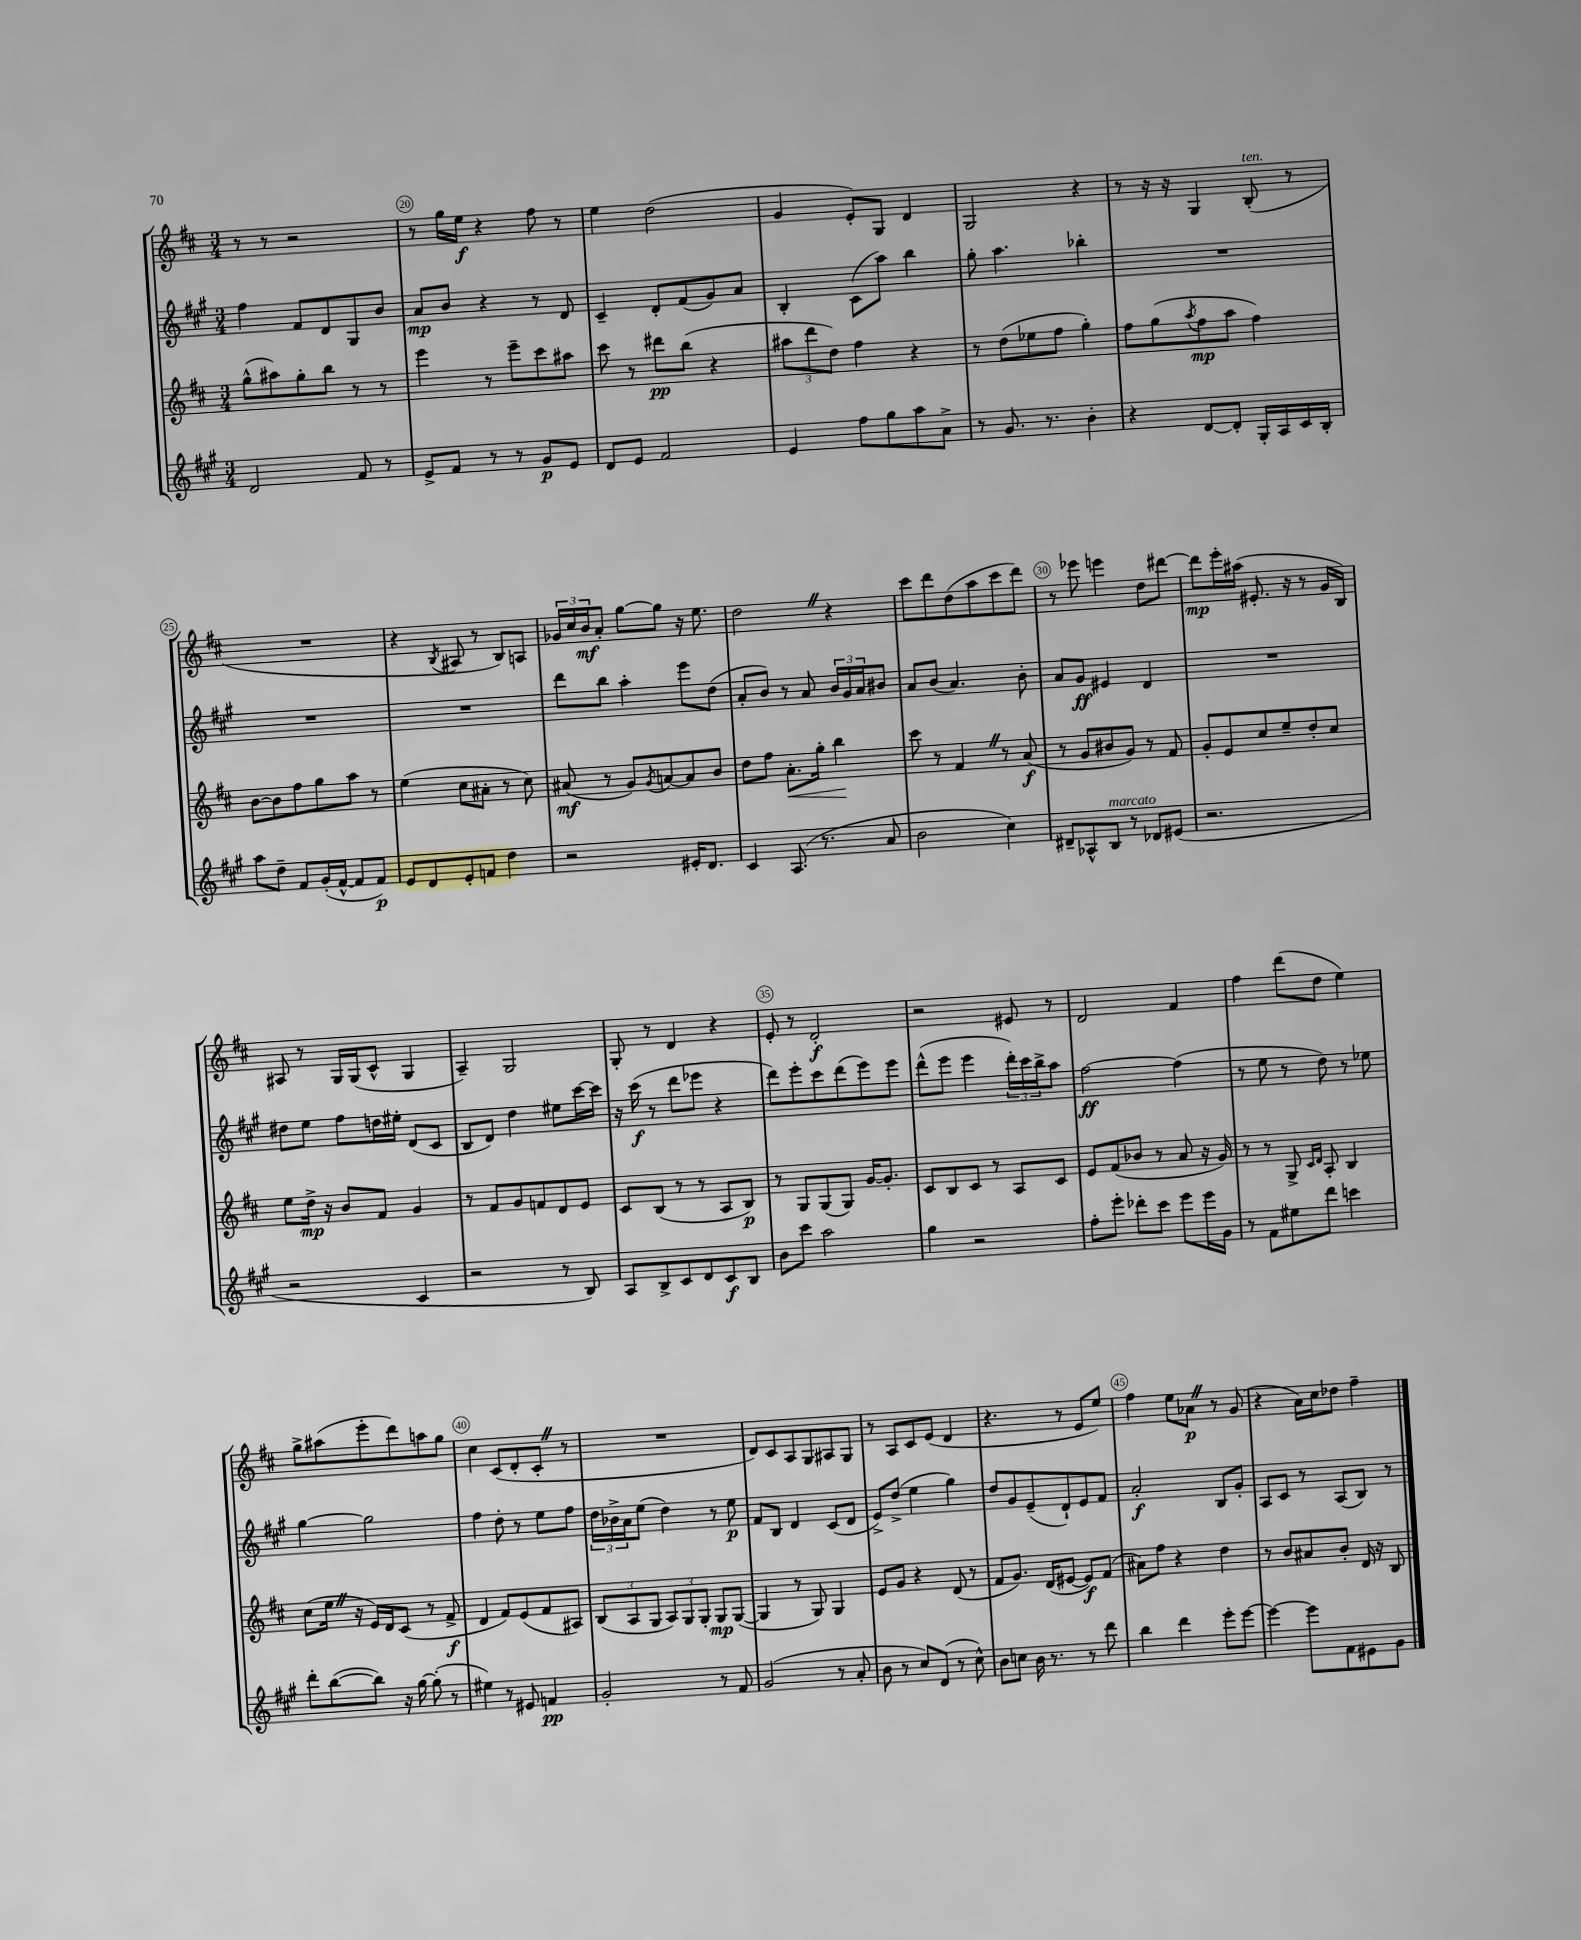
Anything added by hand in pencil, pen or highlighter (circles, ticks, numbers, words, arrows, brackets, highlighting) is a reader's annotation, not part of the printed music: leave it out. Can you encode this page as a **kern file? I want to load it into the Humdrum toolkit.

**kern	**kern	**kern	**kern
*staff4	*staff3	*staff2	*staff1
*clefG2	*clefG2	*clefG2	*clefG2
*k[f#c#g#]	*k[f#c#]	*k[f#c#g#]	*k[f#c#]
*M3/4	*M3/4	*M3/4	*M3/4
2d	(8gg^^	4ff#	8r
.	8aa#)	.	8r
.	8gg'	8f#	2r
.	8bb	8d	.
8f#	8r	8G#	.
8r	8r	8b	.
=	=	=	=
8e^	4eee	8a	8r
8f#	.	8b	16gg
.	.	.	16ee
8r	8r	4r	4r
8r	8eee~	.	.
8g#	8ccc#	8r	8ff#
8e	8aa#	8d	8r
=	=	=	=
8d	8ccc#	4c#~	4ee
8e	8r	.	.
2f#	8ddd#	8d'	(2dd
.	(8bb	(8f#	.
.	4r	8g#)	.
.	.	8a	.
=	=	=	=
4e	12aa#	4B'	4g
.	12ddd	.	.
.	12dd)	.	.
8ff#	4ff#	(8c#	8e')
8gg#	.	8aa)	8G
8aa	4r	4bb	4d
8a^	.	.	.
=	=	=	=
8r	8r	8gg#'	2G
8.g#	(8dd	4.aa	.
.	8ee-	.	.
8.r	.	.	.
.	8ff#	.	.
4b'	4gg')	4bb-'	4r
=	=	=	=
4r	8ff#	2.r	8r
.	(8gg	.	16r
.	.	.	16r
.	8qaa	.	.
[8d	8ff#	.	4G
8d']	8aa	.	.
16G#'	4ff#)	.	(8B'
16A	.	.	.
16c#	.	.	8r
16B'	.	.	.
=	=	=	=
8aa	[8b	2.r	2.r
8dd~	8b]	.	.
8f#	8ff#	.	.
(16g#'	8gg	.	.
[16f#^^	.	.	.
8f#]	8aa	.	.
8f#)	8r	.	.
=	=	=	=
8e	(4ee	2.r	4r
8d	.	.	.
.	.	.	8qB
8e'	8cc#	.	8A#
8f	8a#'	.	8r
4dd	8r	.	8B)
.	8cc#)	.	8A
=	=	=	=
2r	(8a#	8ddd	24g-
.	.	.	24cc#
.	.	.	24b
.	8r	8bb	8a'
.	8g)	4aa'	[8gg
.	8qg	.	.
.	[8a	.	8gg]
16e#'	8a]	8eee	16r
8.d	.	.	8.ee
.	8b	(8dd	.
=	=	=	=
4c#	8dd	8a'	2dd
.	8ff#	8b)	.
(8.A	8.a'	8r	.
.	.	8a	.
8.r	16gg'	.	.
.	4bb	24b	4r
.	.	24g#	.
.	.	24a	.
8a	.	8b#	.
=	=	=	=
2b	8ccc#	8a	8ccc#
.	8r	(8b	8ddd
.	4f#	4.a)	(8dd
.	.	.	8aa
4cc#)	8r	.	8ccc#
.	(8a	8b'	8ddd)
=	=	=	=
8d#~	8r	8a	8r
8A-^^	8g	8g#	8eee-
8B	8b#	4e#	4eee
8r	8g)	.	.
8d-	8r	4d	8dd
(8e#	8f#	.	[8ddd#
=	=	=	=
2.r	8g'	2.r	8ddd#]
.	8e	.	16eee'
.	.	.	(16aa#
.	8cc#	.	8.e#'
.	8ee~	.	.
.	.	.	16r
.	8dd'	.	8r
.	8cc#	.	16g
.	.	.	16B)
=	=	=	=
2r	8ee	8dd#	8A#
.	16dd^	8ee	8r
.	16r	.	.
.	8b	8ff#	16G
.	.	.	(16G
.	8f#	16dd	8c#^^
.	.	16ee#'	.
4c#	4g	(8d	4G
.	.	8c#	.
=	=	=	=
2r	8r	8B	4A~)
.	8f#	8d)	.
.	8g	4dd	2G
.	8f	.	.
8r	8d	8ee#	.
8B)	8e	[16ccc#	.
.	.	16ccc#]	.
=	=	=	=
8A	8c#	16r	8G'
.	.	(16ccc#	.
8B^	(8B	8r	8r
8c#	8r	8ddd	4d
8d	8r	8eee-	.
8c#	8A	4r	4r
8B	8B)	.	.
=	=	=	=
8b	8r	8ddd)	8e'
8ccc#	8G	8eee'	8r
2aa	(8G	8ccc#	2d'
.	8G)	(8ddd	.
.	[16g	8eee)	.
.	8.g']	.	.
.	.	8eee	.
=	=	=	=
4gg#	8c#	(8ddd^^	2r
.	8B	8eee	.
2r	8c#	4eee	.
.	8r	.	.
.	8A	24ddd')	8e#
.	.	24ccc#	.
.	.	24bb^	.
.	8c#	8aa	8r
=	=	=	=
8ff#'	8e	[2ff#	2d
8eee'	(8f#	.	.
8ddd-'	8b-	.	.
8ccc#	8r	.	.
8eee	8a	(4ff#]	4f#
16eee	16r	.	.
16g#	16g)	.	.
=	=	=	=
8r	8r	8r	4ff#
8f#	8r	8ee	.
8ee#	8G^	8r	(8ddd
.	16qqc#	.	.
.	16qqd	.	.
8ddd	8A'	8dd)	8dd
4ccc	4B	8r	4ee)
.	.	8ee-	.
=	=	=	=
8ddd'	(8cc#	[4gg#	8gg^
([8bb	16ee	.	(8aa#
.	16r	.	.
8bb])	16e)	2gg#]	8eee'
.	16d	.	.
16r	(8c#	.	8ddd)
[16gg#	.	.	.
(8gg#']	8r	.	8aa
8r	8f#^	.	8gg
=	=	=	=
4ee#)	4d	4ff#	4cc#
8r	8f#)	8dd'	(8c#
8e#	(8e	8r	8d'
4f	8f#	8ee	8c#'
.	8A#)	8ff#	8r
=	=	=	=
2g#'	(12B	24dd	2.r
.	.	24b-^	.
.	12A	24a	.
.	.	(8ee	.
.	12G	.	.
.	12A)	4dd)	.
.	12G	.	.
.	12G'	.	.
8r	8G	8r	.
8f#	([8G	8ee	.
=	=	=	=
(2g#	4G]	8f#	8d)
.	.	8B	8c#
.	8r	4d	8A
.	8G)	.	8G
8r	4G	(8c#	8A#
8a'	.	8d	8G
=	=	=	=
8b	8e	8e^)	8r
8r	8g	(8dd^	8A
8cc#)	4r	4ee	8c#
(8d	.	.	(8e
8r	(8d	4gg#)	4d
8cc#^^)	8r	.	.
=	=	=	=
8b	8f#	8dd	4.r
8cc	8.g)	8g#	.
16b	.	(8e~	.
8.r	(16d	.	.
.	[8e#	8d`)	8r
8r	8e#])	8e	8e
8ddd	(8f#	8f#	8ee)
=	=	=	=
4bb	8a#)	2a'	4ff#
.	8ff#	.	.
4ddd	4r	.	8ee
.	.	.	8a-
8eee'	4dd	8B	8r
[8eee	.	8g#'	(8g
=	=	=	=
4eee_	8r	8A	4r
.	8b	8c#	.
8eee]	8a#	8r	16a)
.	.	.	16cc#
8f#	8b'	(8A	8dd-
8e#	16d	8B)	4ff#~
.	16r	.	.
8g#	8B	8r	.
==	==	==	==
*-	*-	*-	*-
